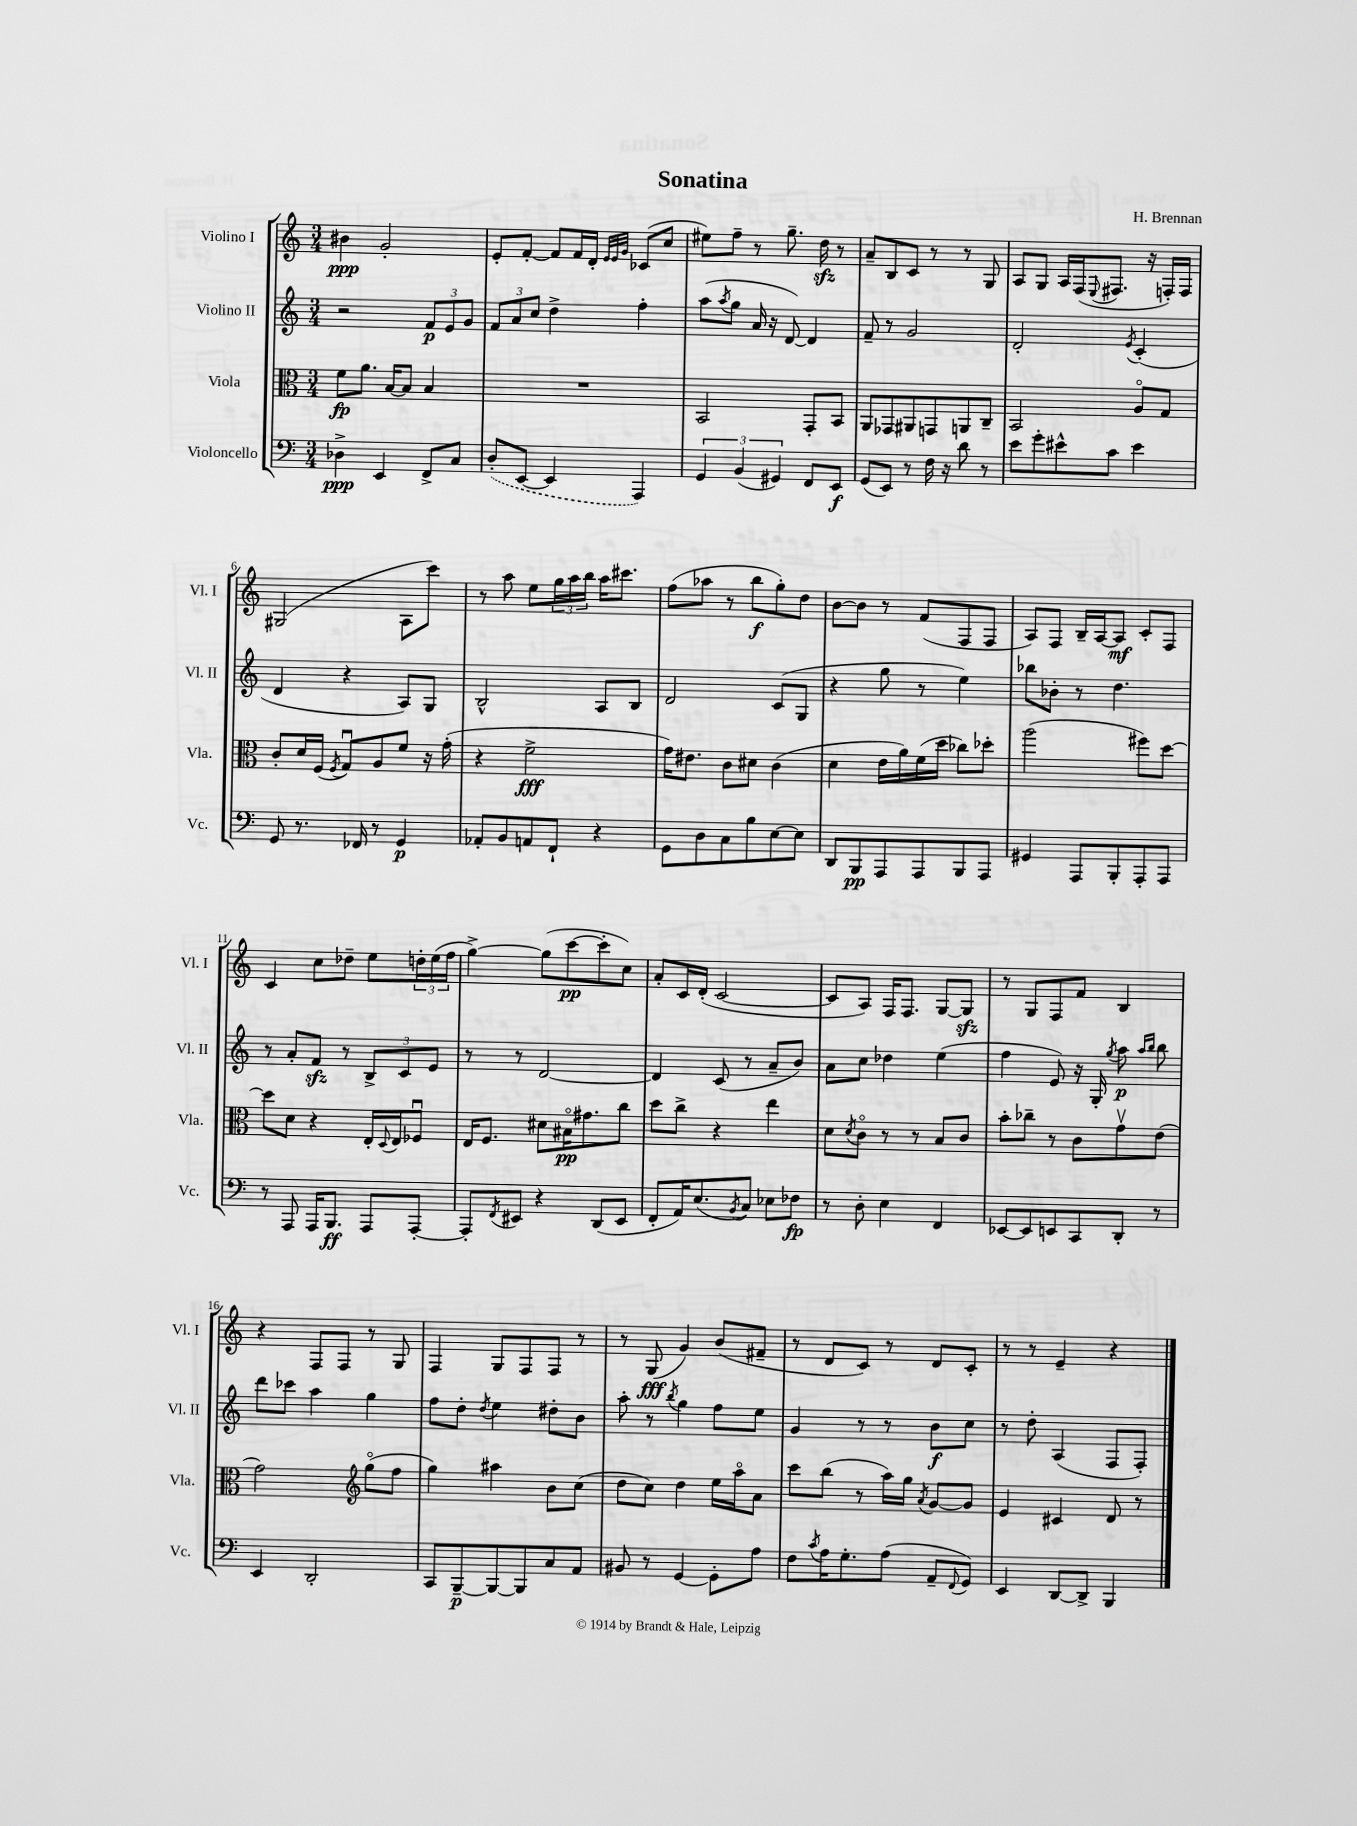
\header { title = "Sonatina" composer = "H. Brennan" }
<<
\new StaffGroup <<
\new Staff = "s0" \with { instrumentName = "Violino I" shortInstrumentName = "Vl. I" } {
    \clef treble \key c \major \numericTimeSignature \time 3/4
    bis'4\ppp g'2-. |
    e'8-. f'8~-. f'8 f'16 d'16-. \grace { e'32 e'32 g'32 } ces'8( c''8 |
    eis''8) f''8-- r8 g''8.-- d''16\sfz r8 |
    a'8-- b8 c'8 r8 r8 g8 |
    a8 g8 a16 f16( \appoggiatura { e8 } fis8. r16 f16-.) f16 |
    gis2( a8 c'''8) |
    r8 a''8 e''8 \tuplet 3/2 { g''16 a''16 b''16 } a''16 cis'''8. |
    f''8( aes''8 r8 b''8\f g''8-.) d''8 |
    b'8~ b'8 r8 f'8( f8 f8 |
    a8) f8 b16-- a16~ a8\mf c'8-. f8 |
    c'4 c''8 des''8-- e''8 \tuplet 3/2 { d''16-. e''16( f''16 } |
    g''4~->) g''8( c'''8~\pp c'''8-. c''8) |
    a'8-. c'16 d'16-.( c'2~ |
    c'8 a8) f16 f8. g8~ g8\sfz |
    r8 g8 f8 f'8 b4 |
    r4 f8 f8 r8 g8 |
    f4 g8 f8 f8 r8 |
    r8 g8\fff( g'4) b'8( fis'8-- |
    r8 d'8 c'8) r8 d'8 c'8-. |
    r8 r8 e'4-- r4 \bar "|." |
}
\new Staff = "s1" \with { instrumentName = "Violino II" shortInstrumentName = "Vl. II" } {
    \clef treble \key c \major \numericTimeSignature \time 3/4
    r2 \tuplet 3/2 { f'8\p e'8 g'8 } |
    \tuplet 3/2 { f'8 a'8 c''8 } d''4-> f''4-. |
    a''8( \acciaccatura { a''8 } g''8 a'16 r16 d'8~) d'4 |
    f'8-- r8 g'2 |
    d'2-. \acciaccatura { e'8 } c'4-.( |
    d'4 r4 a8) g8 |
    b2-^ a8 b8 |
    d'2 c'8( g8 |
    r4 g''8 r8 e''4) |
    bes''8 bes'8-. r8 d''4. |
    r8 a'8-. f'8\sfz r8 \tuplet 3/2 { b8-> c'8 e'8 } |
    r8 r8 d'2~ |
    d'4 c'8( r8 a'8-- b'8) |
    a'8 c''8 des''4 e''4( |
    f''4 e'8) r16 g16-. \acciaccatura { g''8 } a''8\p \grace { a''16 b''16 } b''8 |
    d'''8 ces'''8 a''4 g''4 |
    f''8 d''8-. \acciaccatura { d''8 } e''4 dis''8-. b'8 |
    a''8-. r8 \acciaccatura { b''8 } g''4 f''8 e''8 |
    g'4 r8 r8 b'8\f c''8 |
    r8 d''8-. a4( f8 f8-.) \bar "|." |
}
\new Staff = "s2" \with { instrumentName = "Viola" shortInstrumentName = "Vla." } {
    \clef alto \key c \major \numericTimeSignature \time 3/4
    f'8\fp a'8. b16~ b8 b4 |
    R2. |
    b,2 g,8-. b,8 |
    a,8 ges,8 ais,8 g,8 a,8 c8-- |
    b,2 a8\flageolet g8 |
    c'8-. d'16 f16( \acciaccatura { f8 } g8\downbow) a8 f'8 r16 g'16-.( |
    r4 f'2->\fff |
    g'16) eis'8. c'8 dis'8 c'4( |
    d'4 e'16 a'16) f'16( d''16 ces''8) des''8-. |
    a''2( fis''8) d''8~ |
    d''8 d'8 r4 e16-. \appoggiatura { d8 } e16 fes8\downbow |
    e16 f8. dis'8 bis16\flageolet\pp gis'8. c''8 |
    d''8 c''8-> r4 e''4 |
    d'8 \acciaccatura { d'8 } c'8\flageolet r8 r8 b8 c'8 |
    b'8-. ces''8-- r8 c'8 g'8\upbow e'8( |
    g'2) \clef treble g''8\flageolet( f''8 |
    g''4) ais''4 b'8 c''8( |
    d''8 c''8) d''4 e''16 a''16\flageolet a'8 |
    c'''8 b''8( r8 a''16) g''16 \acciaccatura { a'8 } g'8~ g'8 |
    e'4 cis'4 d'8 r8 \bar "|." |
}
\new Staff = "s3" \with { instrumentName = "Violoncello" shortInstrumentName = "Vc." } {
    \clef bass \key c \major \numericTimeSignature \time 3/4
    des4->\ppp e,4 f,8-> c8 |
    \once \slurDashed d8-.( e,8~ e,4 a,,4) |
    \tuplet 3/2 { g,4 b,4( gis,4) } f,8 e,8\f |
    g,8( e,8) r8 f16 r16 d'8 r8 |
    e'8 g'8-. eis'8-^ c'8 eis'4 |
    g,8 r8. fes,16 r8 g,4\p |
    aes,8-. b,8 a,8 f,8-! r4 |
    g,8 d8 c8 b8 e8~ e8 |
    d,8 b,,8\pp a,,8 a,,8 b,,8 a,,8 |
    gis,4 a,,8 b,,8-. a,,8-. a,,8 |
    r8 a,,8 a,,16 b,,8.\ff a,,8 a,,8~-. |
    a,,8-. \acciaccatura { f,8 } eis,8 r4 d,8( eis,8 |
    f,8-. a,16) e8.( \acciaccatura { b,8 } c8) ees8 fes8\fp |
    r8 d8-. e4 f,4 |
    ees,8~ ees,8 e,8 c,8 d,8-. r8 |
    e,4 d,2-. |
    c,8 b,,8~--\p b,,8~ b,,8 c8 a,8 |
    bis,8 r8 g,4~ g,8-. a8 |
    f8 \acciaccatura { c'8 } a16 g8.-. a8( a,8-- \appoggiatura { f,8 } g,8) |
    e,4 d,8~ d,8-> b,,4 \bar "|." |
}
>>
>>
